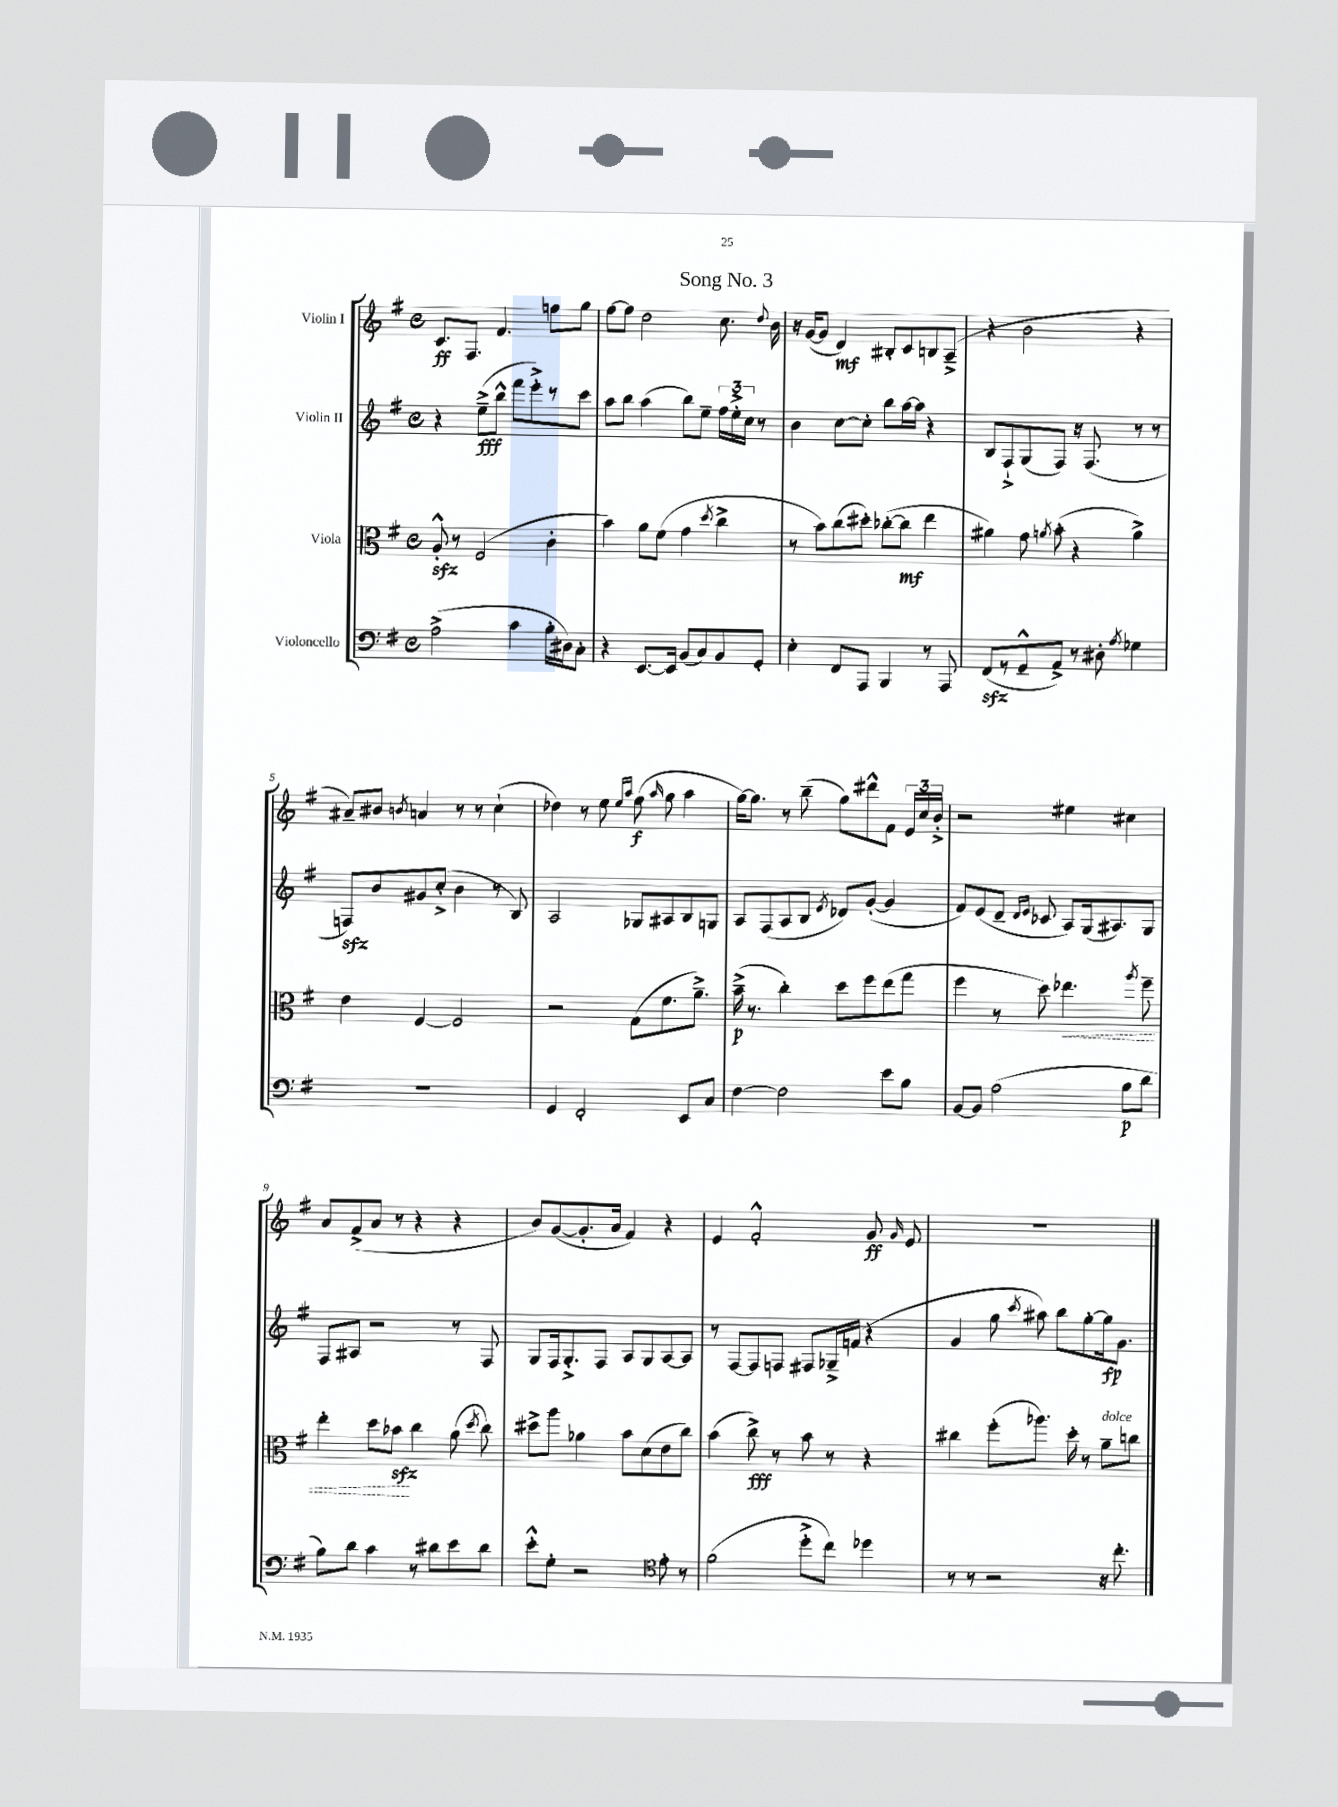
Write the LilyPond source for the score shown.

\header { title = "Song No. 3" }
<<
\new StaffGroup <<
\new Staff = "s0" \with { instrumentName = "Violin I" } {
    \clef treble \key g \major \defaultTimeSignature \time 4/4
    \autoBeamOff c'8.[\ff fis8.] fis'4. f''8[ g''8] |
    fis''8[~ fis''8] d''2 c''8. \appoggiatura { d''8 } b'16 |
    r16 g'16[~( g'8] d'4\mf) bis8[-. c'8 b8 a8]--->( |
    r4 b'2 r4 |
    ais'8[--) bis'8] \acciaccatura { b'8 } a'4 r8 r8 c''4-!( |
    des''4) r8 e''8 \grace { e''16[ a''16] } fis''8\f( \grace { a''16 } g''8 a''4 |
    g''16[~) g''8.] r8 b''8--( g''8[) dis'''8-^ fis'8] \tuplet 3/2 { e'16[ c''16 b'16]-.-> } |
    r2 eis''4 cis''4 |
    a'8[ fis'8->( a'8] r8 r4 r4 |
    b'8[) g'8~( g'8.-. a'16] fis'4) r4 |
    e'4 fis'2-.-^ g'8\ff \grace { g'16 } e'8 |
    R1 \bar "|." |
}
\new Staff = "s1" \with { instrumentName = "Violin II" } {
    \clef treble \key g \major \defaultTimeSignature \time 4/4
    \autoBeamOff r4 e''8[--->\fff( b''8]-^ fis'''8[ e'''8-.->) r8 c'''8] |
    a''8[ b''8] a''4( b''8[) e''8]-- \tuplet 3/2 { fis''16[ e''16-.-> c''16] } r8 |
    b'4 c''8[~ c''8]-. b''8[ a''16~ a''16] r4 |
    b8[ fis8-!-> g8( fis8]) r16 fis8.( r8 r8 |
    f8[\sfz) b'8 gis'8 c''8]-.->( b'4 r8 b8) |
    a2 ges8[ ais8 b8 g8] |
    a8[ fis8( a8 b8] \acciaccatura { e'8 } des'8[) g'8]~-.( g'4 |
    fis'8[) e'8( d'8]-- \grace { d'16[ e'16] } ces'8 a8[) g16( ais8.) g8] |
    fis8[ ais8] r2 r8 fis8 |
    g8[ fis16 g8.-.-> fis8] a8[ g8 a8~ a8] |
    r8 fis8[~ fis8 f8] fis8[ ges16---> f'16]( r4 |
    g'4 g''8 \acciaccatura { c'''8 } ais''8) b''8[ g''8~-. g''16\fp g'8.] \bar "|." |
}
\new Staff = "s2" \with { instrumentName = "Viola" } {
    \clef alto \key g \major \defaultTimeSignature \time 4/4
    \autoBeamOff a8-.-^\sfz r8 fis2( c'4-. |
    b'4) a'8[ fis'8]( g'4 \acciaccatura { d''8 } c''4-> |
    r8 b'8[) c''8( dis''8]-.) ces''8[~-.( ces''8]\mf e''4 |
    ais'4) g'8 \acciaccatura { a'8 } b'8-.( r4 a'4->) |
    e'4 fis4~ fis2 |
    r2 g8[( fis'8. a'8.]--->) |
    b'16--->\p( r8. c''4-.) d''8[ fis''8 e''8( g''8] |
    fis''4 r8 d''8) \once \override Hairpin.style = #'dashed-line ees''4.\< \acciaccatura { a''8 } fis''8-- |
    e''4-. d''8[ bes'8]\sfz\! c''4 a'8( \acciaccatura { d''8 } c''8) |
    dis''8[-> a''8] aes'4 b'8[ d'8( e'8 c''8]) |
    b'4( c''8->\fff) r8 b'8 r8 r4 |
    cis''4 fis''8[-.( aes''8.]) d''16-. r8 a'8[--^\markup { \italic "dolce" } c''8] \bar "|." |
}
\new Staff = "s3" \with { instrumentName = "Violoncello" } {
    \clef bass \key g \major \defaultTimeSignature \time 4/4
    \autoBeamOff a2->( c'4 b16[-. dis16) c8]-. |
    r4 e,8.[~ e,16] b,8[( c8) b,8 g,8]-. |
    e4-. fis,8[ a,,8] b,,4 r8 a,,8 |
    fis,8[\sfz( r8 g,8---^ a,8]->) r8 dis8-. \acciaccatura { a8 } ges4 |
    R1 |
    g,4 fis,2-. e,8[ c8] |
    fis4~ fis2 e'8[ b8] |
    b,8[~ b,8] a2( b8[\p d'8] |
    b8[) d'8] c'4 r8 dis'8[ e'8 dis'8] |
    e'8[-.-^ g8]-. r2 \clef tenor e'8-. r8 |
    fis'2( d''8[-.-> c''8]) des''4 |
    r8 r8 r2 r16 c''8.-. \bar "|." |
}
>>
>>
